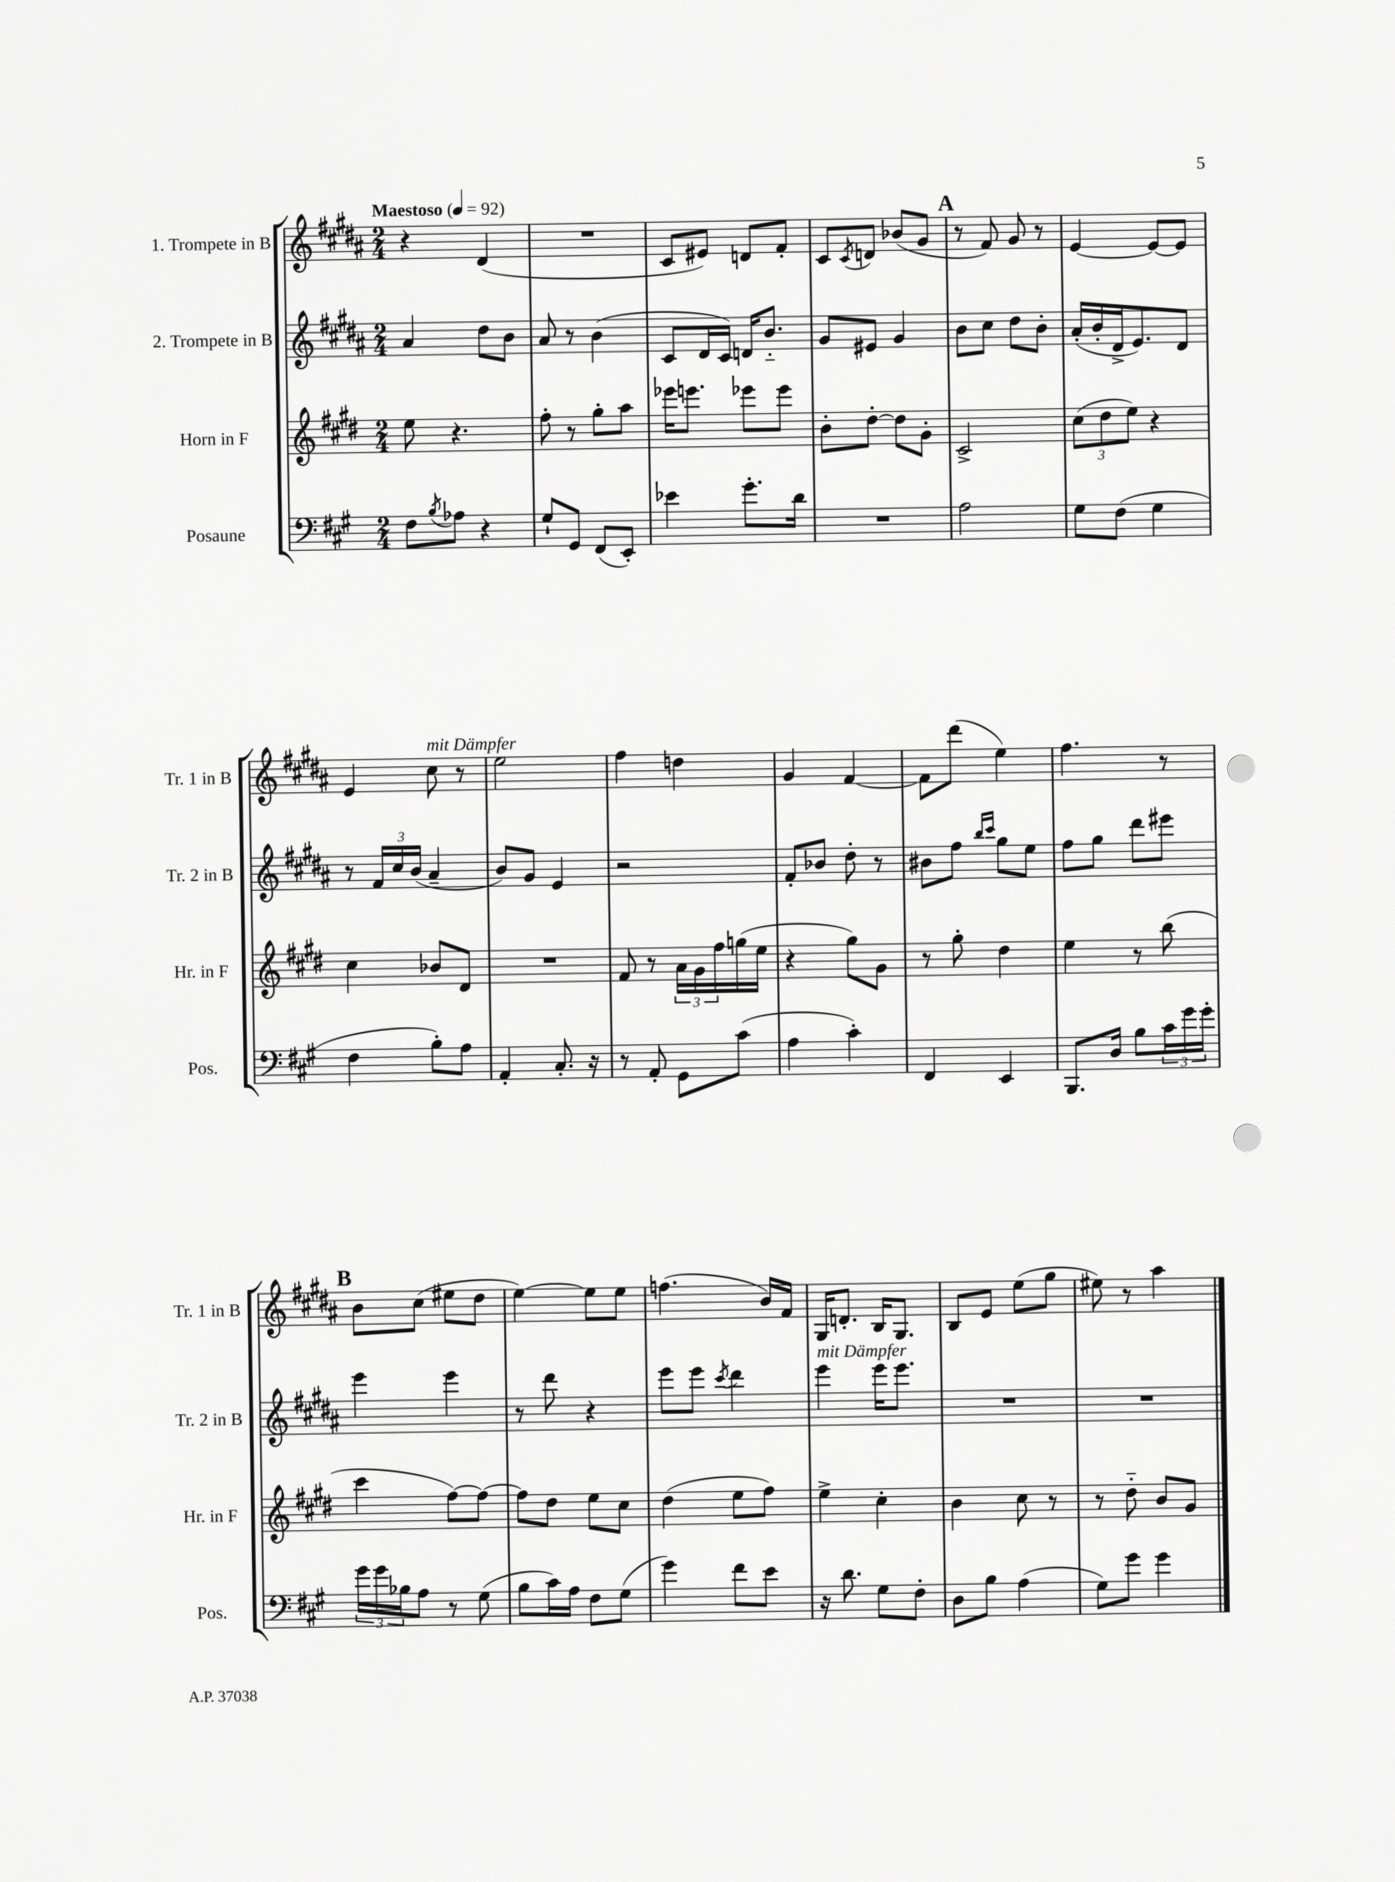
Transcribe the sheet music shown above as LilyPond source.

<<
\new StaffGroup <<
\new Staff = "s0" \with { instrumentName = "1. Trompete in B" shortInstrumentName = "Tr. 1 in B" } {
    \clef treble \key b \major \numericTimeSignature \time 2/4 \tempo "Maestoso" 4 = 92
    r4 dis'4( |
    R2 |
    cis'8 eis'8) d'8 fis'8-. |
    cis'8 \acciaccatura { cis'8 } d'8 bes'8( gis'8 |
    \mark \markup { \bold "A" } r8 fis'8) gis'8 r8 |
    e'4~ e'8~ e'8 |
    e'4 cis''8^\markup { \italic "mit Dämpfer" } r8 |
    e''2 |
    fis''4 d''4 |
    gis'4 fis'4~ |
    fis'8 dis'''8( e''4) |
    fis''4. r8 |
    \mark \markup { \bold "B" } b'8 cis''8( eis''8 dis''8 |
    e''4~) e''8 e''8 |
    f''4.( b'16) fis'16 |
    gis16 d'8.-. b16 gis8. |
    b8 e'8 e''8( gis''8 |
    eis''8) r8 ais''4 \bar "|." |
}
\new Staff = "s1" \with { instrumentName = "2. Trompete in B" shortInstrumentName = "Tr. 2 in B" } {
    \clef treble \key b \major \numericTimeSignature \time 2/4
    ais'4 dis''8 b'8 |
    ais'8 r8 b'4( |
    cis'8 dis'16 cis'16) d'16 b'8.-_ |
    gis'8 eis'8 gis'4 |
    \mark \markup { \bold "A" } b'8 cis''8 dis''8 b'8-. |
    ais'16-.( b'16-. dis'16-> e'8.) dis'8 |
    r8 \tuplet 3/2 { fis'16 cis''16 b'16( } ais'4-- |
    b'8) gis'8 e'4 |
    r2 |
    fis'8-. bes'8 dis''8-. r8 |
    bis'8 fis''8 \grace { b''16 cis'''16 } gis''8 e''8 |
    fis''8 gis''8 dis'''8 eis'''8 |
    \mark \markup { \bold "B" } e'''4 e'''4 |
    r8 dis'''8 r4 |
    e'''8 e'''8 \acciaccatura { cis'''8 } dis'''4 |
    e'''4^\markup { \italic "mit Dämpfer" } e'''16 e'''8. |
    R2 |
    R2 \bar "|." |
}
\new Staff = "s2" \with { instrumentName = "Horn in F" shortInstrumentName = "Hr. in F" } {
    \clef treble \key e \major \numericTimeSignature \time 2/4
    e''8 r4. |
    fis''8-. r8 gis''8-. a''8 |
    ees'''16 e'''8. ees'''8 ees'''8 |
    b'8-. dis''8~-. dis''8 gis'8-. |
    \mark \markup { \bold "A" } cis'2-> |
    \tuplet 3/2 { cis''8( dis''8 e''8) } r4 |
    cis''4 bes'8 dis'8 |
    R2 |
    fis'8 r8 \tuplet 3/2 { a'16 gis'16 fis''16 } g''16( e''16 |
    r4 gis''8) gis'8 |
    r8 gis''8-. dis''4 |
    e''4 r8 b''8( |
    \mark \markup { \bold "B" } cis'''4 fis''8~) fis''8~ |
    fis''8 dis''8 e''8 cis''8 |
    dis''4( e''8 fis''8) |
    e''4-> cis''4-. |
    b'4 cis''8 r8 |
    r8 dis''8-_ b'8 gis'8 \bar "|." |
}
\new Staff = "s3" \with { instrumentName = "Posaune" shortInstrumentName = "Pos." } {
    \clef bass \key a \major \numericTimeSignature \time 2/4
    fis8 \acciaccatura { b8 } aes8 r4 |
    gis8-! gis,8 fis,8( e,8-.) |
    ees'4 gis'8.-. d'16 |
    R2 |
    \mark \markup { \bold "A" } a2 |
    gis8 fis8( gis4 |
    fis4 b8-.) a8 |
    a,4-. cis8.-. r16 |
    r8 a,8-. gis,8 cis'8( |
    a4 cis'4-.) |
    fis,4 e,4 |
    b,,8. d16 b8 \tuplet 3/2 { cis'16 gis'16 gis'16-. } |
    \mark \markup { \bold "B" } \tuplet 3/2 { gis'16 gis'16 bes16 } a8 r8 gis8( |
    b8 cis'16) a16 fis8 gis8( |
    gis'4) fis'8 e'8 |
    r16 d'8. gis8 fis8-. |
    d8 b8 a4( |
    gis8) gis'8 gis'4 \bar "|." |
}
>>
>>
\layout { \context { \Score \remove "Bar_number_engraver" } }
